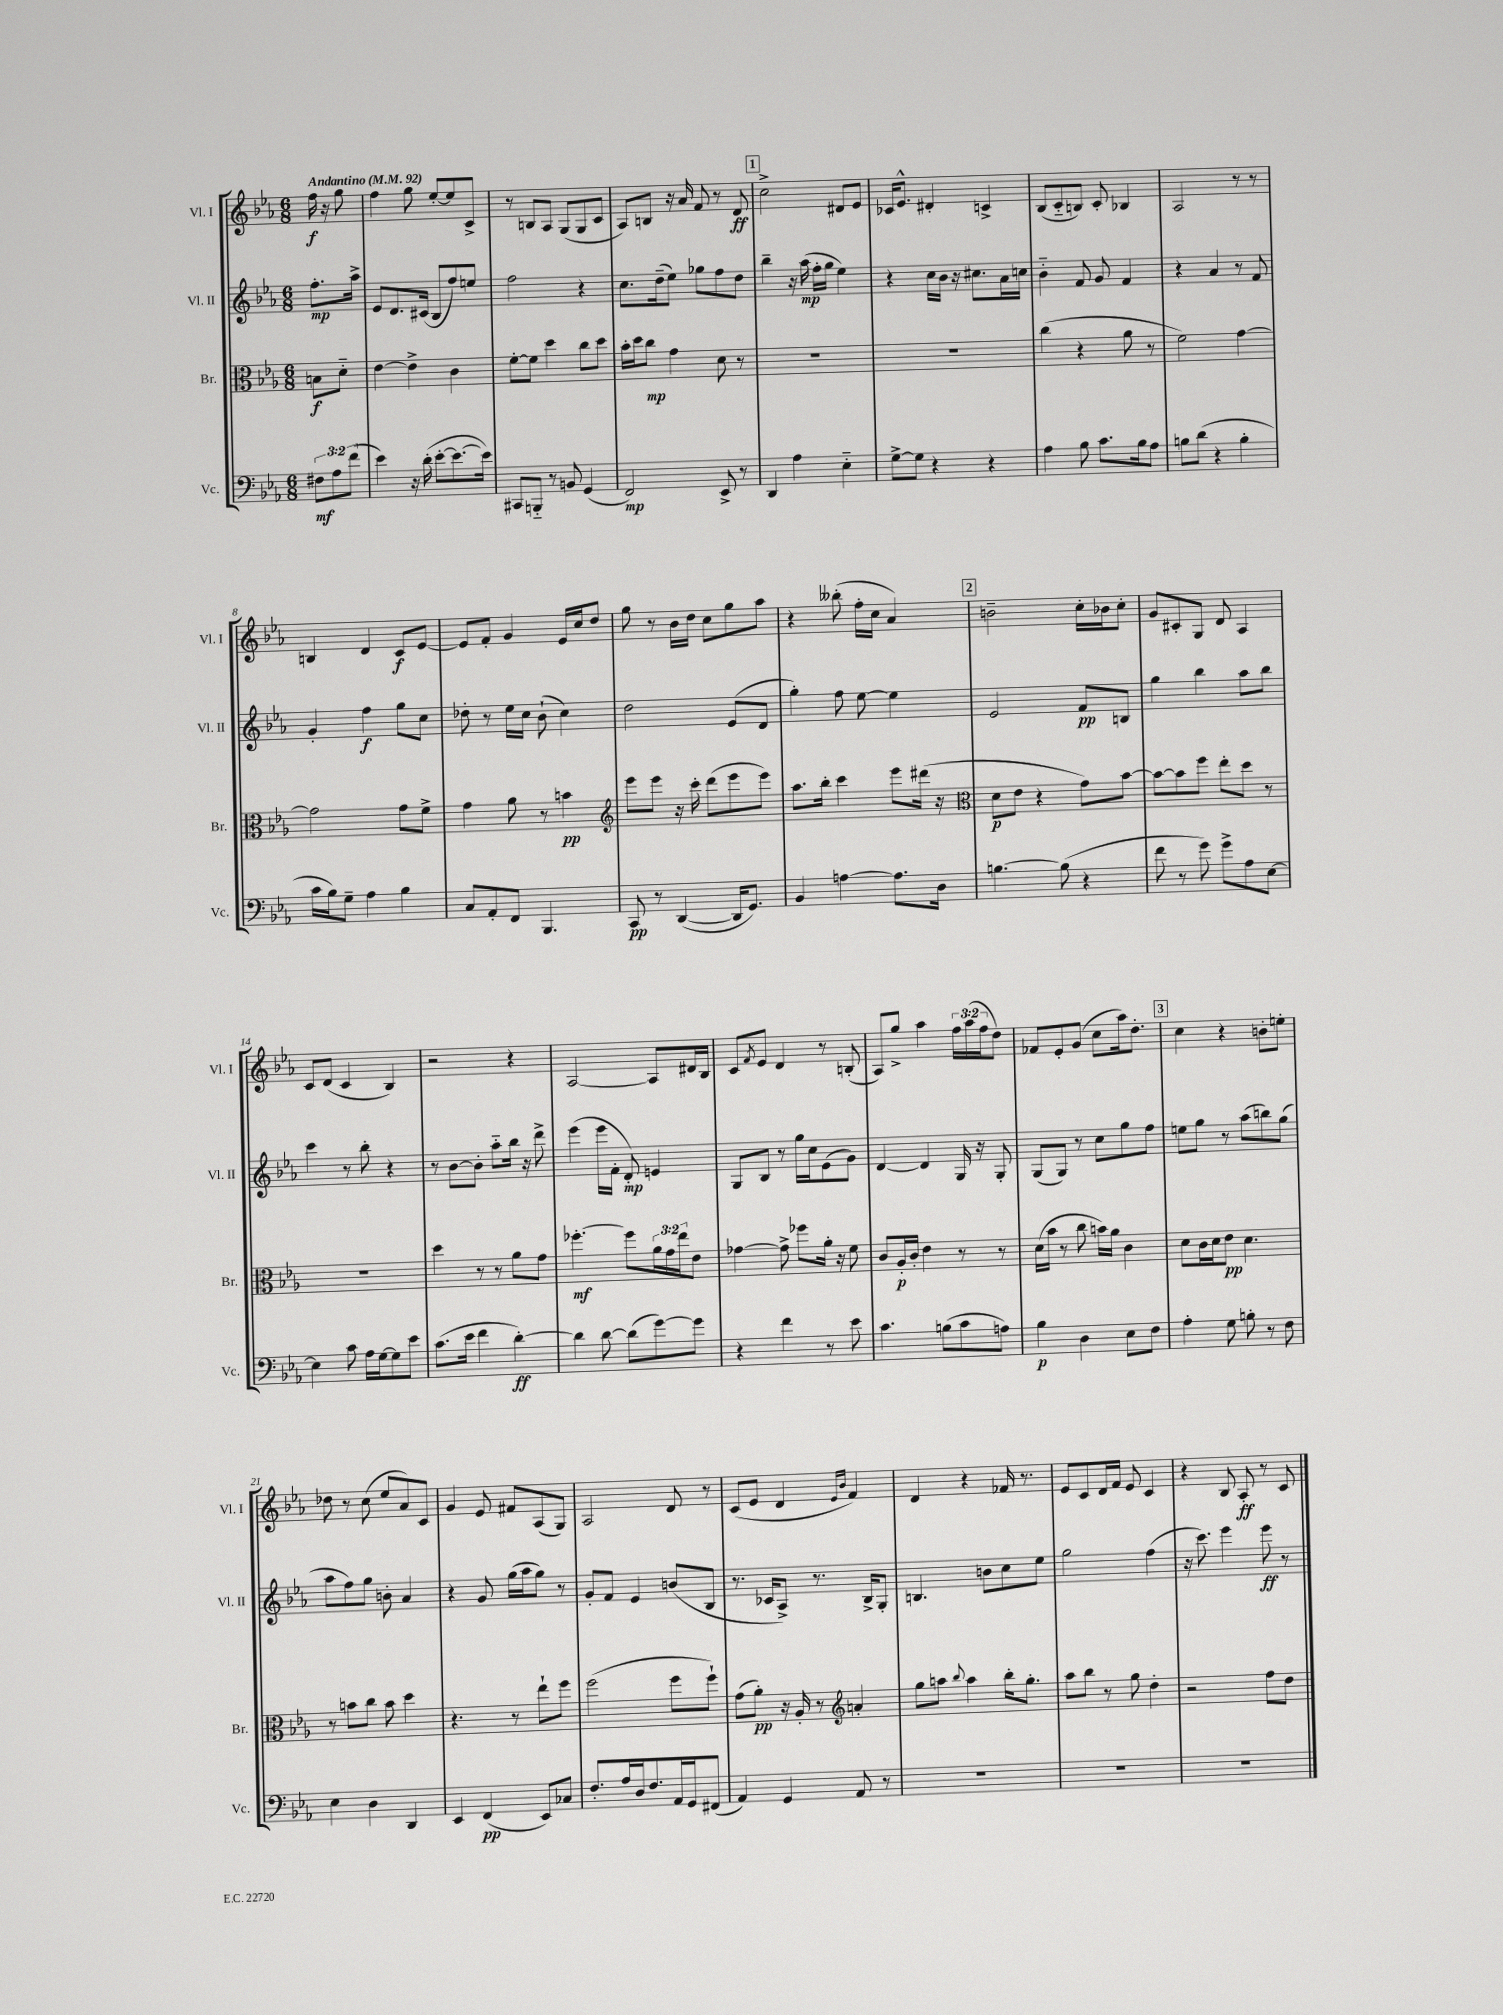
<<
\new StaffGroup <<
\new Staff = "s0" \with { instrumentName = "Vl. I" shortInstrumentName = "Vl. I" } {
    \clef treble \key ees \major \numericTimeSignature \time 6/8 \override Staff.TupletNumber.text = #tuplet-number::calc-fraction-text \partial 4 \tempo "Andantino" 4 = 92
    f''16\f r16 g''8 |
    f''4 g''8 ees''8~-. ees''8 c'8-> |
    r8 b8 aes8 g8( g8 c'8 |
    aes8) b8 r16 aes'16 f'8 r8 d'8\ff |
    \mark \markup { \box "1" } c''2-> dis'8 ees'8 |
    ces'16 ees'8.-^ dis'4-. c'4-> |
    bes8( c'8-_ b8) c'8-. bes4 |
    aes2 r8 r8 |
    b4 d'4 c'8\f ees'8~ |
    ees'8 f'8-. g'4 ees'16 c''16 d''8 |
    g''8 r8 bes'16 d''16 c''8 g''8 aes''8 |
    r4 beses''8-.( f''16-. c''16 aes'4) |
    \mark \markup { \box "2" } b'2-- c''16-. bes'16 c''8-. |
    g'8 cis'8-. g8 d'8 aes4 |
    c'8 d'8( c'4 bes4) |
    r2 r4 |
    aes2~ aes8 dis'16 bes16 |
    c'8 \acciaccatura { f'8 } ees'8 d'4 r8 b8-.( |
    aes8) g''8-> aes''4 \tuplet 3/2 { f''16 aes''16( f''16 } d''8) |
    fes'8 ees'8-. g'8( c''8 aes''16) d''8.-. |
    \mark \markup { \box "3" } c''4 r4 b'8-. e''8-. |
    des''8 r8 c''8( ees''8 aes'8) c'8 |
    g'4 ees'8 fis'8 aes8( g8) |
    aes2 d'8 r8 |
    c'8( ees'8 d'4 \grace { ees'16 bes'16 } f'4) |
    d'4 r4 fes'16 r8. |
    ees'8 c'8 d'16 f'16 ees'8 c'4 |
    r4 bes8 aes8-.\ff r8 c'8 \bar "|." |
}
\new Staff = "s1" \with { instrumentName = "Vl. II" shortInstrumentName = "Vl. II" } {
    \clef treble \key ees \major \numericTimeSignature \time 6/8 \partial 4
    f''8.-.\mp aes''16-> |
    ees'8 d'8. cis'16( bes8 f''8) e''8 |
    f''2 r4 |
    c''8. d''16--( ees''8) ges''8 f''8 d''8 |
    \mark \markup { \box "1" } bes''4-- r16 aes''16\mp( f''16-. g''16 ees''4) |
    r4 c''16 bes'16 r16 cis''8. aes'16 c''16 |
    bes'4-_ f'8 g'8 f'4 |
    r4 aes'4 r8 f'8 |
    g'4-. f''4\f g''8 c''8 |
    des''8-. r8 ees''16 c''16 bes'8-!( c''4) |
    d''2 ees'8( d'8 |
    g''4-.) f''8 ees''8~ ees''4 |
    \mark \markup { \box "2" } ees'2 f'8\pp b8 |
    g''4 bes''4 aes''8 bes''8 |
    c'''4 r8 bes''8-. r4 |
    r8 bes'8~ bes'8-. aes''8-_ bes''16 r16 d'''8-> |
    ees'''4( ees'''16 f'16-. d'8-.\mp) e'4 |
    g8 bes8 r8 g''16 c''16 ees'8( g'8) |
    d'4~ d'4 g16 r16 g8-. |
    g8( g8) r8 c''8 g''8 f''8 |
    \mark \markup { \box "3" } e''8 g''8 r8 aes''8( b''8) g''8( |
    aes''8 f''8) g''8 b'8-. aes'4 |
    r4 g'8 g''16( aes''16 g''8) r8 |
    g'8-. f'8 ees'4 b'8( bes8 |
    r8. ces'16 aes8->) r8. bes16-> g8-. |
    b4. b'8 c''8 ees''8 |
    g''2 f''4( |
    r16 c'''8.) ees'''4 ees'''8\ff r8 \bar "|." |
}
\new Staff = "s2" \with { instrumentName = "Br." shortInstrumentName = "Br." } {
    \clef alto \key ees \major \numericTimeSignature \time 6/8 \override Staff.TupletNumber.text = #tuplet-number::calc-fraction-text \partial 4
    b8\f d'8-_ |
    ees'4~ ees'4-> c'4 |
    f'8~-. f'8 d''4 c''8 d''8 |
    bes'16-. d''16 c''8\mp g'4 d'8 r8 |
    \mark \markup { \box "1" } R2. |
    R2. |
    c''4( r4 aes'8 r8 |
    f'2) g'4~ |
    g'2 g'8 f'8-> |
    g'4 aes'8 r8 b'4\pp |
    \clef treble ees'''8 ees'''8 r16 c'''16-. d'''8( ees'''8 ees'''8) |
    aes''8. bes''16-. c'''4 ees'''8 dis'''16( r16 |
    \mark \markup { \box "2" } \clef alto d'8\p ees'8 r4 g'8) bes'8~ |
    bes'8~ bes'8 f''8 ees''8-. d''8 r8 |
    R2. |
    d''4 r8 r8 aes'8 g'8 |
    fes''4.~-.\mf fes''8 \tuplet 3/2 { aes'16 g'16 ees''16 } ees'8 |
    ges'4~ ges'8-> fes''8 aes'16-. r16 f'8 |
    c'8 aes16-.\p c'16-. ees'4 r8 r8 |
    d'16( bes'16 r8 c''8 b'16) aes'16 c'4 |
    \mark \markup { \box "3" } d'8 c'16 d'16 ees'8\pp d'4. |
    r8 b'8 c''8 b'8 d''4 |
    r4. r8 ees''8-! f''8 |
    f''2( f''8 f''8-!) |
    g'8( aes'8-.\pp) r16 aes16-. r8 \clef treble a'4-. |
    g''8 a''8 \appoggiatura { bes''8 } a''4 bes''16-. g''8.-. |
    aes''8 bes''8 r8 g''8 d''4-. |
    r2 f''8 d''8 \bar "|." |
}
\new Staff = "s3" \with { instrumentName = "Vc." shortInstrumentName = "Vc." } {
    \clef bass \key ees \major \numericTimeSignature \time 6/8 \override Staff.TupletNumber.text = #tuplet-number::calc-fraction-text \partial 4
    \tuplet 3/2 { fis8\mf aes8 f'8( } |
    ees'4) r16 d'16-.( ees'8~-. ees'8.~ ees'16) |
    cis,8 b,,8-_ r8 b,8 g,4( |
    f,2\mp) ees,8-> r8 |
    \mark \markup { \box "1" } d,4 aes4 ees4-_ |
    g8~-> g8 r4 r4 |
    aes4 bes8 c'8. bes16 aes8 |
    b8 d'8( r4 b4-. |
    c'16 bes16) g8-- aes4 bes4 |
    c8 aes,8-. f,8 bes,,4. |
    c,8\pp r8 d,4~( d,16 g,8.) |
    bes,4 a4~ a8. d16 |
    \mark \markup { \box "2" } b4.~ b8( r4 |
    f'8 r8 g'8) g'8-> aes8 ees8~ |
    ees4 c'8 aes16 g16~ g8 ees'8 |
    c'8.( ees'16 f'4 d'4~-.\ff) |
    d'4 d'8~ d'8( g'8~) g'8 |
    r4 f'4 r8 ees'8 |
    c'4. b8( c'8 a8) |
    bes4\p d4 ees8 f8 |
    \mark \markup { \box "3" } aes4-. g8 b8-. r8 f8 |
    ees4 d4 d,4 |
    ees,4 f,4\pp( ees,8) ces8 |
    f8.-. aes16 d16 f8. aes,16 g,16 fis,8( |
    aes,4) g,4 aes,8 r8 |
    R2. |
    R2. |
    R2. \bar "|." |
}
>>
>>
